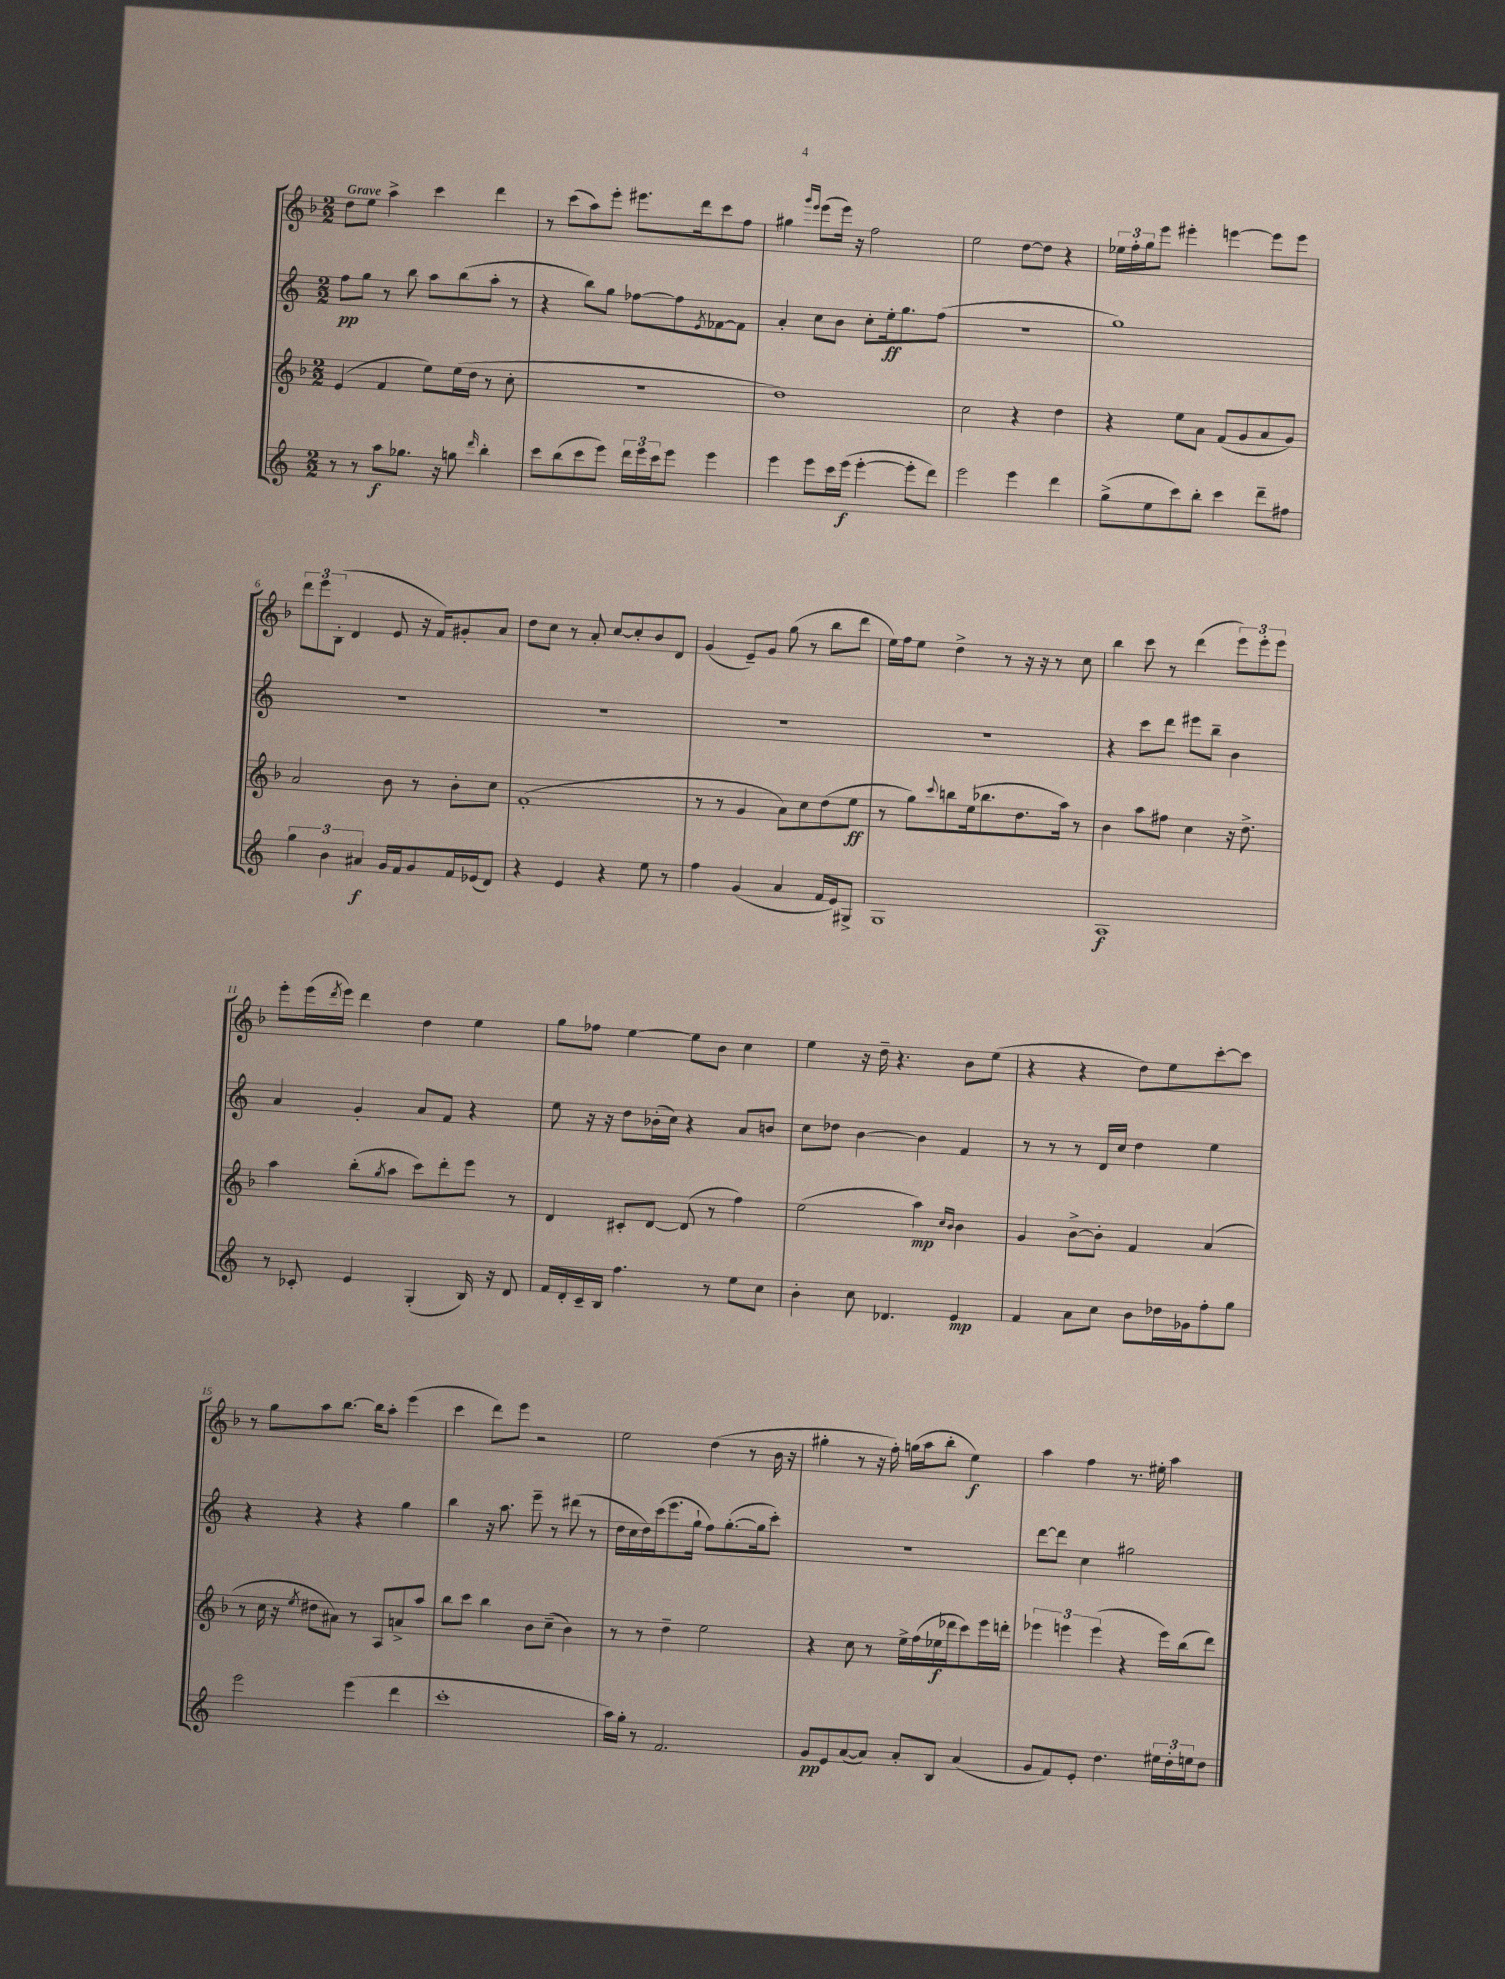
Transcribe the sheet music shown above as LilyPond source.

<<
\new StaffGroup <<
\new Staff = "s0" {
    \clef treble \key f \major \numericTimeSignature \time 2/2 \tempo "Grave"
    d''8 e''8 a''4-> c'''4 d'''4 |
    r8 c'''8( a''8) e'''8-. eis'''8. d'''16 c'''8 f''8 |
    gis''4 \grace { g'''16 e'''16 } e'''8( e'''16) r16 f''2 |
    e''2 d''8~ d''8 r4 |
    \tuplet 3/2 { ees''16 f''16-. g''16 } e'''8 eis'''4-. e'''4~ e'''8 e'''8 |
    \tuplet 3/2 { d'''8 e'''8 bes8-.( } d'4 e'8 r16 f'16) gis'8-. a'8 |
    d''8 c''8 r8 a'8-. c''8~ c''8-. bes'8 d'8 |
    g'4( e'8--) g'8 g''8( r8 bes''8 d'''8 |
    e''16) f''16 e''8 d''4-> r8 r16 r16 r8 c''8 |
    bes''4 c'''8 r8 d'''4( \tuplet 3/2 { e'''8) e'''8-. e'''8 } |
    e'''8-. e'''16( \acciaccatura { d'''8 } e'''16) d'''4 d''4 e''4 |
    g''8 fes''8 e''4~ e''8 bes'8 c''4 |
    e''4 r16 d''16-- r4. bes'8 e''8( |
    r4 r4 d''8) e''8 c'''8~-. c'''8 |
    r8 g''8 a''8 bes''8.~ bes''16 a''8-. e'''4( |
    c'''4 d'''8) e'''8 r2 |
    e''2 d''4( r8 bes'16 r16 |
    gis''4-. r8 r16 f''16-.) g''16( a''16 bes''8-. e''4\f) |
    a''4 f''4 r8. eis''16-. a''4 \bar "|." |
}
\new Staff = "s1" {
    \clef treble \key c \major \numericTimeSignature \time 2/2
    f''8\pp g''8 r8 b''8 a''8 b''8( a''8-. r8 |
    r4 b''8) g''8 fes''8~ fes''8 \acciaccatura { e'8 } fes'8~ fes'8 |
    a'4-. c''8 b'8 c''8-. e''16-.\ff g''8. f''8( |
    r1 |
    g''1) |
    R1 |
    R1 |
    R1 |
    R1 |
    r4 c'''8 d'''8 eis'''8 b''8-- b'4 |
    a'4 g'4-. a'8 f'8 r4 |
    e''8 r16 r16 d''8 bes'16-.( c''16) r4 a'8 b'8 |
    c''8 des''8 b'4~ b'4 f'4 |
    r8 r8 r8 d'16 c''16 d''4 e''4 |
    r4 r4 r4 g''4 |
    b''4 r16 a''8. e'''8-- r8 dis'''8( r8 |
    d''16 c''16 d''16) c'''16( e'''8. g''16-! f''8) g''8.~-.( g''16 c'''8-.) |
    r1 |
    d'''8~ d'''8 c''4 gis''2 \bar "|." |
}
\new Staff = "s2" {
    \clef treble \key f \major \numericTimeSignature \time 2/2
    e'4( f'4 e''8) e''16( d''16 r8 c''8-. |
    R1 |
    d''1) |
    c''2 r4 d''4 |
    r4 e''8 a'8 f'8( g'8 a'8 g'8) |
    a'2 bes'8 r8 bes'8-. c''8 |
    f'1-.( |
    r8 r8 g'4 a'8) c''8 d''8( e''8\ff |
    r8 g''8) \appoggiatura { c'''8 } b''8 e''16( bes''8. d''8. a''16) r8 |
    bes'4 a''8 fis''8 c''4 r16 d''8.-> |
    a''4 bes''8-.( \acciaccatura { g''8 } a''8 c'''8) d'''8-. e'''8 r8 |
    d'4 cis'8-. d'8~ d'8( r8 f''4) |
    e''2( a''4\mp) \grace { c''16 bes'16 } bes'4 |
    g'4 bes'8~-> bes'8-. f'4 a'4( |
    r8 c''16 r16 \acciaccatura { e''8 } dis''8 ais'8) r8 a8 a'8-> a''8 |
    bes''8 c'''8 bes''4 bes'8 c''8--( bes'4) |
    r8 r8 d''4-- e''2 |
    r4 c''8 r8 e''16-> f''16( ees''16\f des'''16 c'''8) e'''16 d'''16-. |
    \tuplet 3/2 { ees'''4 e'''4 e'''4( } r4 e'''16) bes''16( d'''8) \bar "|." |
}
\new Staff = "s3" {
    \clef treble \key c \major \numericTimeSignature \time 2/2
    r8 r8 a''8\f ges''8. r16 g''8 \grace { d'''16 } b''4-. |
    c'''8 b''8( c'''8 e'''8) \tuplet 3/2 { d'''16 e'''16 c'''16 } e'''8 e'''4 |
    e'''4 e'''8 c'''16 e'''16\f( e'''4~-. e'''8-. d'''8) |
    e'''2 e'''4 d'''4 |
    g''8->( e''8 c'''8) b''8-. c'''4 d'''8-- fis''8 |
    \tuplet 3/2 { g''4 b'4 ais'4\f } g'16 f'16 g'8 f'16 ees'16( d'8) |
    r4 e'4 r4 e''8 r8 |
    f''4 g'4( a'4 f'16 e'16) gis8-> |
    g1 |
    a1\f |
    r8 ces'8-. e'4 g4-.( b16) r16 d'8 |
    f'16 d'16-. c'16-- b16 f''4. r8 e''8 c''8 |
    b'4-. c''8 des'4. e'4\mp |
    f'4 a'8 c''8 b'8 des''16 ges'16 f''8-. g''8 |
    e'''2 e'''4( d'''4 |
    c'''1-. |
    a''16) g''16-. r8 f'2. |
    g'8\pp e'8 a'8~( a'8) a'8-. b8 a'4( |
    g'8 f'8) e'8-. d''4. \tuplet 3/2 { eis''16 d''16-. e''16 } d''8 \bar "|." |
}
>>
>>
